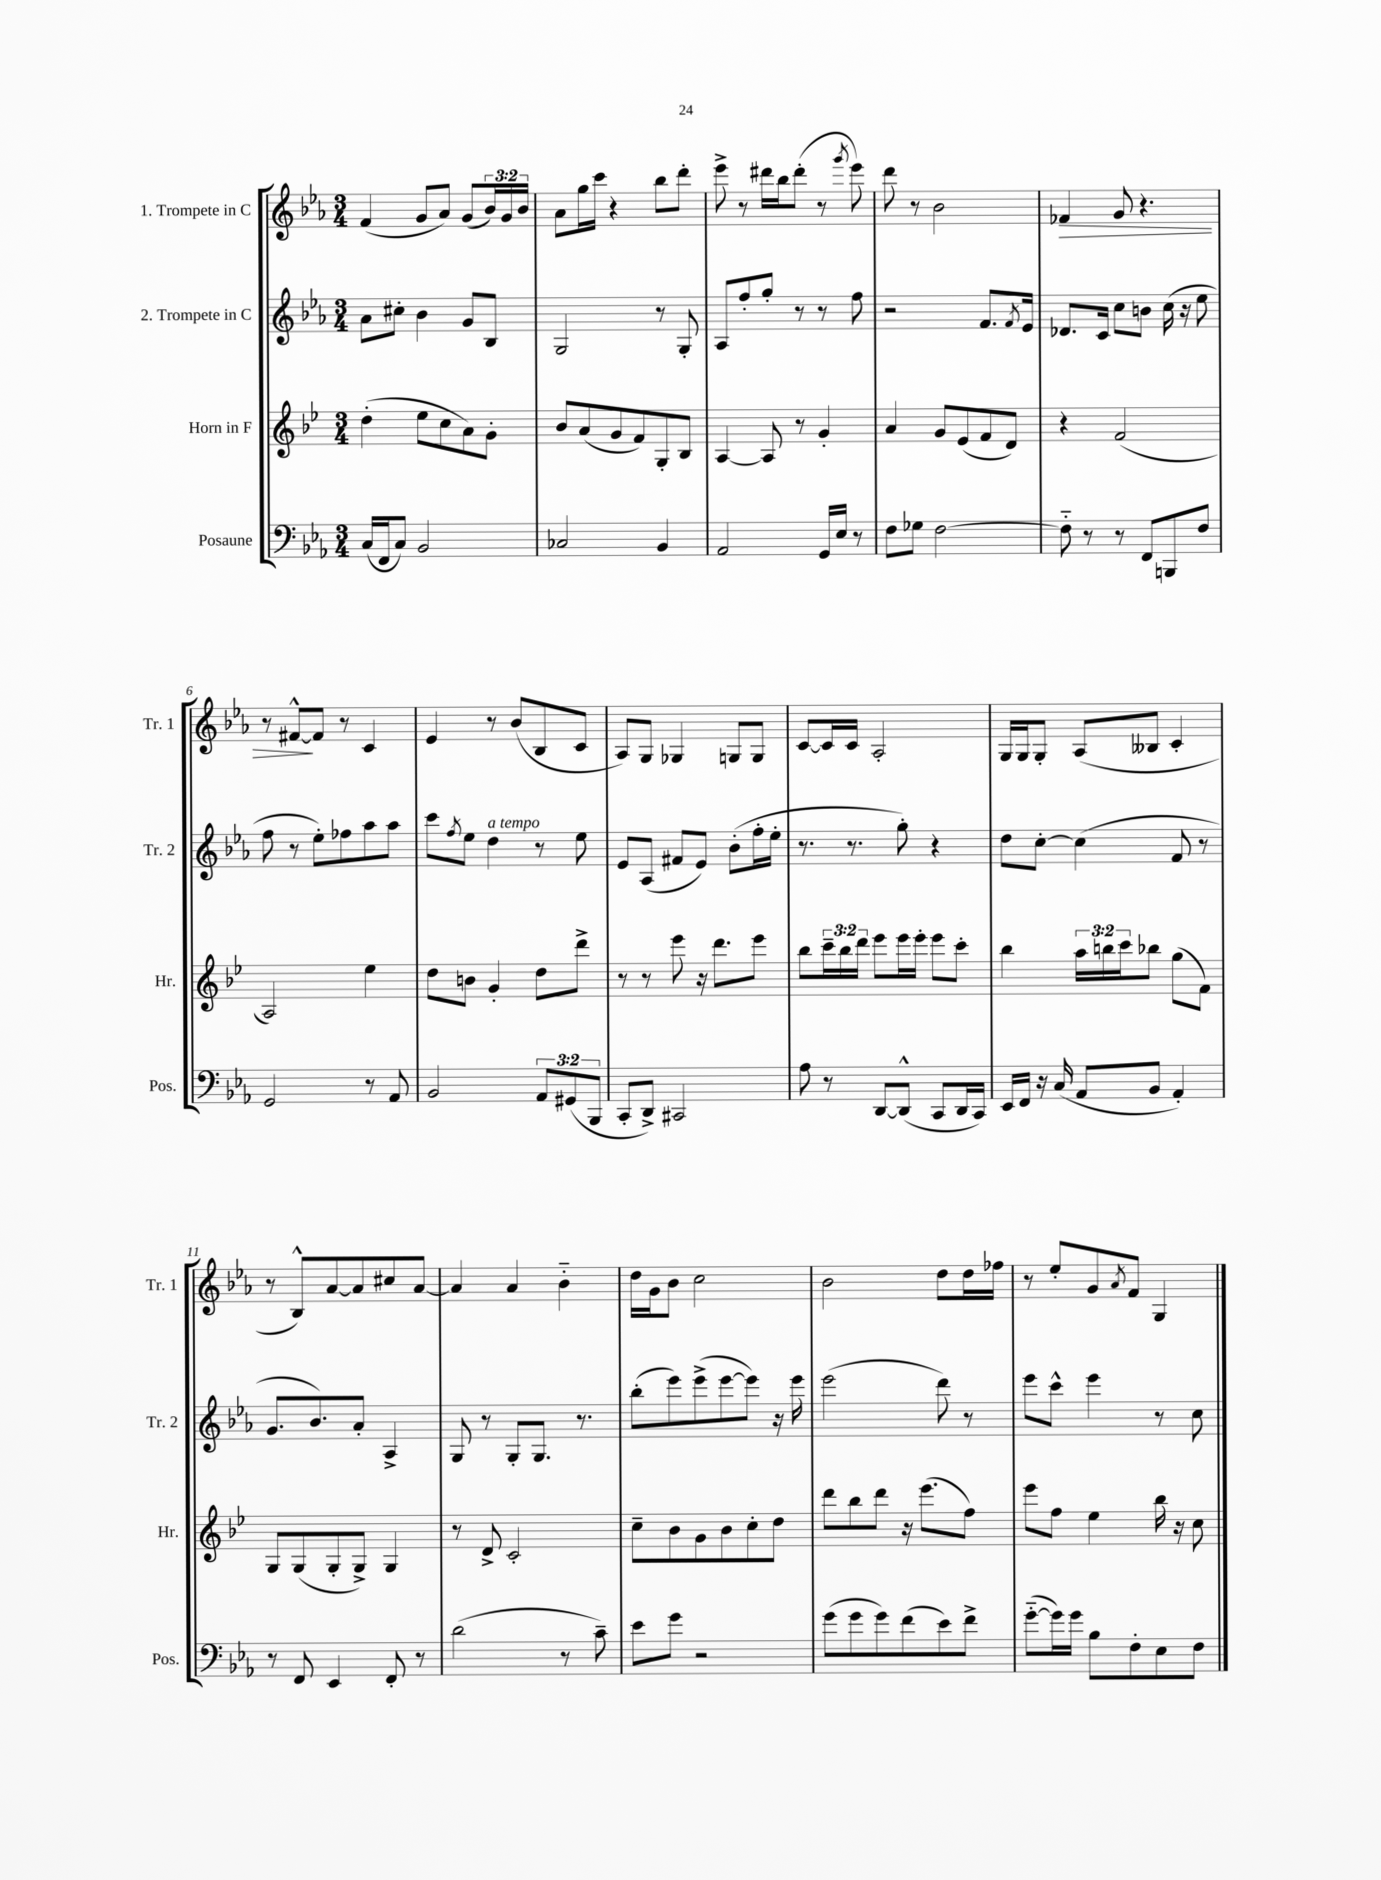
<<
\new StaffGroup <<
\new Staff = "s0" \with { instrumentName = "1. Trompete in C" shortInstrumentName = "Tr. 1" } {
    \clef treble \key ees \major \numericTimeSignature \time 3/4 \override Staff.TupletNumber.text = #tuplet-number::calc-fraction-text
    f'4( g'8 aes'8) g'8( \tuplet 3/2 { bes'16) g'16 bes'16 } |
    aes'8 g''16 c'''16 r4 bes''8 d'''8-. |
    ees'''8-> r8 dis'''16 bes''16 dis'''8-.( r8 \acciaccatura { g'''8 } ees'''8) |
    d'''8 r8 bes'2 |
    fes'4\> g'8 r4. |
    r8 fis'8~-^\! fis'8 r8 c'4 |
    ees'4 r8 bes'8( bes8 c'8 |
    aes8) g8 ges4 g8 g8 |
    c'8~ c'16 c'16 aes2-. |
    g16 g16 g8-. aes8( beses8 c'4-. |
    r8 bes8-^) aes'8~ aes'8 cis''8 aes'8~ |
    aes'4 aes'4 bes'4-_ |
    d''16 g'16 bes'8 c''2 |
    bes'2 d''8 d''16 fes''16 |
    r8 ees''8-. g'8 \acciaccatura { aes'8 } f'8 g4 \bar "|." |
}
\new Staff = "s1" \with { instrumentName = "2. Trompete in C" shortInstrumentName = "Tr. 2" } {
    \clef treble \key ees \major \numericTimeSignature \time 3/4
    aes'8 cis''8-. bes'4 g'8 bes8 |
    g2 r8 g8-. |
    aes8 f''8-. g''8-. r8 r8 f''8 |
    r2 f'8. \acciaccatura { f'8 } ees'16 |
    des'8. c'16 c''8 b'8 c''16( r16 ees''8 |
    f''8 r8 ees''8-.) fes''8 aes''8 aes''8 |
    c'''8 \acciaccatura { f''8 } ees''8 d''4^\markup { \italic "a tempo" } r8 ees''8 |
    ees'8 aes8( fis'8 ees'8) bes'8-.( f''16-. ees''16-. |
    r8. r8. g''8-.) r4 |
    d''8 c''8~-. c''4( f'8 r8 |
    g'8. bes'8.) aes'8-. aes4-> |
    g8 r8 g8-. g8. r8. |
    bes''8-.( ees'''8) ees'''8->( ees'''8~ ees'''8) r16 ees'''16 |
    ees'''2( d'''8) r8 |
    ees'''8 c'''8-^ ees'''4 r8 c''8 \bar "|." |
}
\new Staff = "s2" \with { instrumentName = "Horn in F" shortInstrumentName = "Hr." } {
    \clef treble \key bes \major \numericTimeSignature \time 3/4 \override Staff.TupletNumber.text = #tuplet-number::calc-fraction-text
    d''4-.( ees''8 c''8 a'8) g'8-. |
    bes'8 a'8( g'8 f'8) g8-. bes8 |
    a4~ a8 r8 g'4-. |
    a'4 g'8 ees'8( f'8 d'8) |
    r4 f'2( |
    a2) ees''4 |
    d''8 b'8 g'4-. d''8 d'''8-> |
    r8 r8 ees'''8 r16 d'''8. ees'''8 |
    bes''8 \tuplet 3/2 { c'''16-- bes''16 d'''16 } ees'''8 ees'''16 ees'''16-. ees'''8 c'''8-. |
    bes''4 \tuplet 3/2 { a''16 b''16 c'''16 } bes''8 g''8( f'8) |
    g8 g8( g8-. g8->) g4 |
    r8 d'8-> c'2-. |
    c''8-- bes'8 g'8 bes'8 c''8-. d''8 |
    d'''8 bes''8 d'''8 r16 ees'''8.( f''8) |
    ees'''8 f''8 ees''4 bes''16 r16 c''8 \bar "|." |
}
\new Staff = "s3" \with { instrumentName = "Posaune" shortInstrumentName = "Pos." } {
    \clef bass \key ees \major \numericTimeSignature \time 3/4 \override Staff.TupletNumber.text = #tuplet-number::calc-fraction-text
    c16( f,16 c8) bes,2 |
    ces2 bes,4 |
    aes,2 g,16 ees16 r8 |
    f8 ges8 f2~ |
    f8-_ r8 r8 f,8 b,,8 f8 |
    g,2 r8 aes,8 |
    bes,2 \tuplet 3/2 { aes,8 gis,8( bes,,8 } |
    c,8-. d,8->) cis,2 |
    aes8 r8 d,8~ d,8-^( c,8 d,16 c,16) |
    ees,16 f,16 r16 c16( aes,8 bes,8 aes,4-.) |
    r8 f,8 ees,4 f,8-. r8 |
    d'2( r8 c'8--) |
    ees'8 g'8 r2 |
    g'8( g'8 g'8) f'8( ees'8) f'8-> |
    g'8~-_( g'16) g'16 bes8 f8-. ees8 f8 \bar "|." |
}
>>
>>
